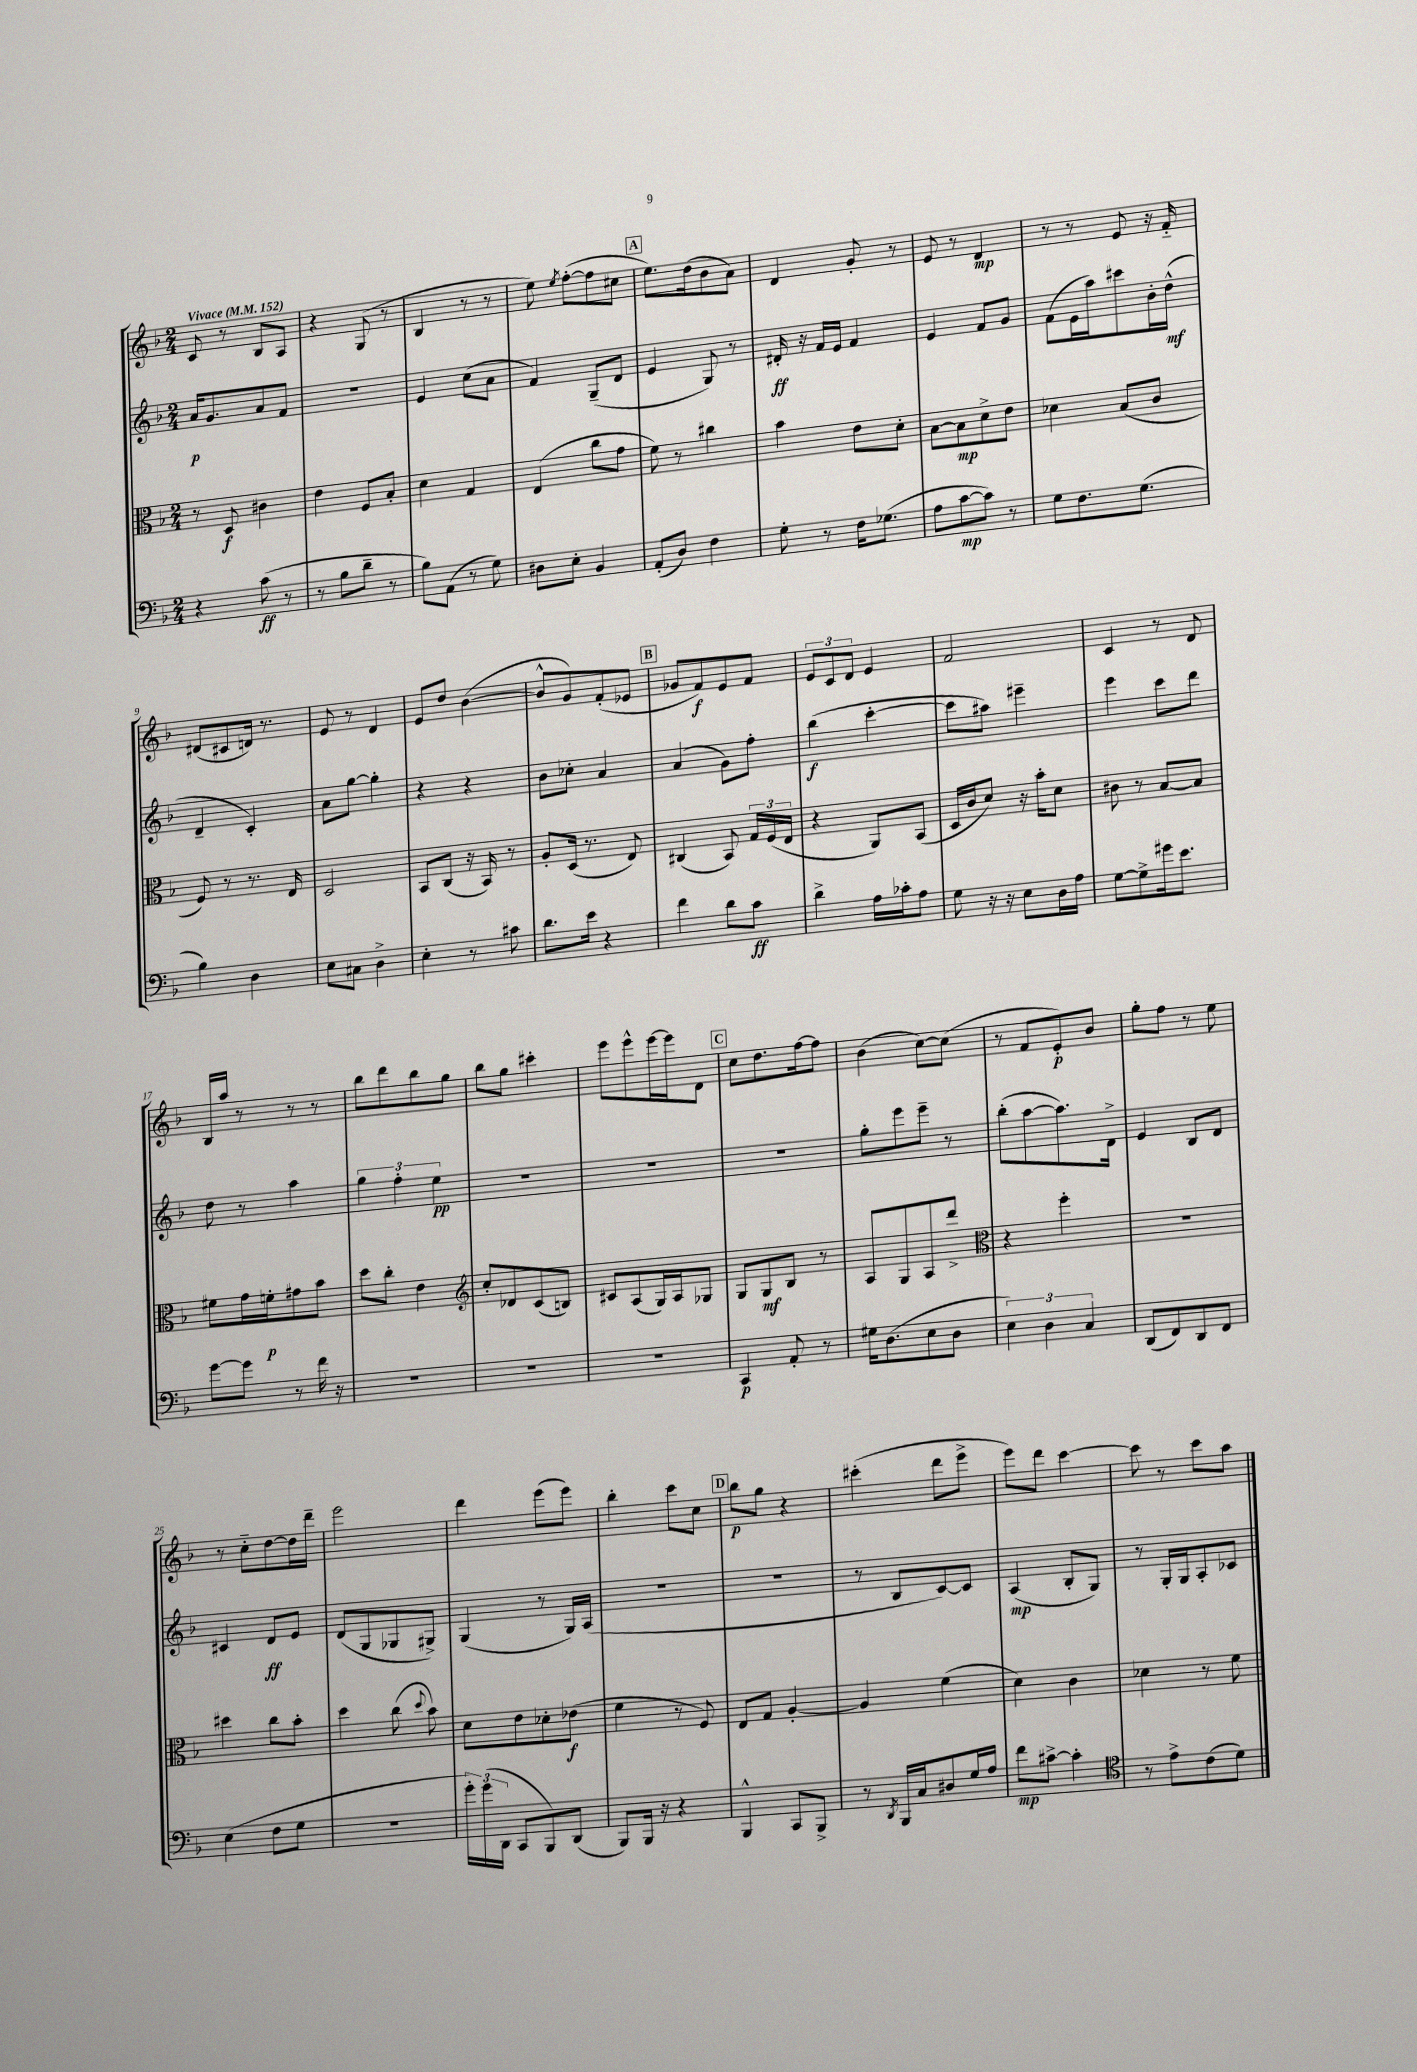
<<
\new StaffGroup <<
\new Staff = "s0" {
    \clef treble \key f \major \numericTimeSignature \time 2/4 \tempo "Vivace" 4 = 152
    \autoBeamOff c'8 r8 bes8[ a8] |
    r4 g8( r8 |
    bes4 r8 r8 |
    e''8) \acciaccatura { e''8 } f''8[~-.( f''8 cis''8] |
    \mark \markup { \box "A" } e''8.[) d''16( bes'8 a'8]) |
    d'4 g'8-. r8 |
    e'8 r8 d'4\mp |
    r8 r8 e'8 r16 f'16-_ |
    dis'8[( cis'8 d'16]) r8. |
    e'8 r8 d'4 |
    e'8[ d''8] bes'4~( |
    bes'8[-^ g'8) f'8-.( ees'8] |
    \mark \markup { \box "B" } ges'8[ f'8\f) e'8 f'8] |
    \tuplet 3/2 { e'8[ c'8 d'8] } e'4 |
    f'2 |
    c'4 r8 d'8 |
    bes16[ a''16] r8 r8 r8 |
    bes''8[ d'''8 bes''8 g''8] |
    bes''8[ g''8] cis'''4-. |
    e'''8[ e'''8-^ e'''16~ e'''16 d'8] |
    \mark \markup { \box "C" } c''8[ d''8. f''16~ f''8] |
    bes'4( c''8[~) c''8]( |
    r8 f'8[ e'8-.\p) bes'8] |
    g''8[-. f''8] r8 e''8 |
    r8 c''8[-_ d''8~ d''16 d'''16]-- |
    e'''2 |
    d'''4 e'''8[( e'''8]) |
    bes''4-. c'''8[ c''8] |
    \mark \markup { \box "D" } bes''8[\p g''8] r4 |
    cis'''4-.( d'''8[ e'''8]-> |
    e'''8[) d'''8] c'''4~ |
    c'''8 r8 c'''8[ a''8] \bar "|." |
}
\new Staff = "s1" {
    \clef treble \key f \major \numericTimeSignature \time 2/4
    \autoBeamOff a'16[\p g'8. a'8 f'8] |
    r2 |
    e'4 c''8[( a'8] |
    f'4) g8[--( d'8] |
    \mark \markup { \box "A" } e'4 g8) r8 |
    dis'16-.\ff r16 f'16[ e'16] f'4 |
    e'4 f'8[ g'8] |
    f'8[( e'16 a''16) cis'''8 bes'16-. d''16]-^\mf( |
    d'4-- c'4-.) |
    a'8[ g''8]~ g''4-. |
    r4 r4 |
    bes'8[ ces''8]-. a'4 |
    \mark \markup { \box "B" } a'4( g'8[) f''8]-. |
    bes''4\f( c'''4~-. |
    c'''8[ ais''8]) eis'''4-- |
    e'''4 c'''8[ d'''8] |
    d''8 r8 a''4 |
    \tuplet 3/2 { g''4 f''4-. e''4\pp } |
    R2 |
    R2 |
    \mark \markup { \box "C" } R2 |
    g''8[-. e'''8 e'''8]-- r8 |
    bes''8[-.( a''8~ a''8.) d'16]-> |
    e'4 bes8[ d'8] |
    cis'4 d'8[\ff e'8] |
    d'8[( g8 ges8 gis8]->) |
    g4( r8 g16[) a16]( |
    R2 |
    \mark \markup { \box "D" } r2 |
    r8 bes8[ c'8~) c'8] |
    a4\mp( bes8[-. g8]) |
    r8 g16[-. g16 a8-. ces'8] \bar "|." |
}
\new Staff = "s2" {
    \clef alto \key f \major \numericTimeSignature \time 2/4
    \autoBeamOff r8 d8\f cis'4 |
    e'4 f8[ bes8]-. |
    d'4 g4 |
    e4( c''8[ g'8] |
    \mark \markup { \box "A" } f'8) r8 cis''4 |
    bes'4 e'8[ d'8]-. |
    bes8[~ bes8\mp d'8-> e'8] |
    des'4 bes8[( c'8] |
    f8) r8 r8. e16 |
    d2 |
    bes,8[ c8]( r16 bes,16) r8 |
    a8[-. d16]( r8. e8) |
    \mark \markup { \box "B" } cis4( bes,8) \tuplet 3/2 { g16[ f16( e16] } |
    r4 a,8[) bes,8]( |
    d16[ c'16 d'8]) r16 bes'16[-. d'8] |
    cis'8 r8 bes8[~ bes8] |
    fis'8[ g'16 f'16-.\p gis'8 bes'8] |
    d''8[ c''8]-. e'4 |
    \clef treble c''8[-. des'8 c'8( b8]) |
    cis'8[ a8( g16) a16 ges8] |
    \mark \markup { \box "C" } g8[ g8\mf bes8] r8 |
    a8[ g8 a8 d'''8]-> |
    \clef alto r4 f''4-. |
    R2 |
    dis''4 c''8[ bes'8]-. |
    d''4 c''8( \appoggiatura { d''8 } bes'8) |
    d'8[ e'8 des'8-. ees'8]\f( |
    f'4 r8 f8) |
    \mark \markup { \box "D" } e8[ g8] a4~-. |
    a4 f'4( |
    d'4) c'4 |
    des'4 r8 f'8 \bar "|." |
}
\new Staff = "s3" {
    \clef bass \key f \major \numericTimeSignature \time 2/4
    \autoBeamOff r4 c'8\ff( r8 |
    r8 bes8[ d'8]-- r8 |
    bes8[) a,8]( r8 g8) |
    dis8[ e8]-. bes,4 |
    \mark \markup { \box "A" } a,8[-.( d8]) f4 |
    g8-. r8 f16[ ges8.]( |
    a8[ c'8~\mp c'8]) r8 |
    g8[ f8. g8.]( |
    bes4) d4 |
    e8[ cis8] d4-> |
    e4-. r8 cis'8 |
    d'8.[ e'16] r4 |
    \mark \markup { \box "B" } f'4 d'8[ c'8]\ff |
    d'4-> a16[ ces'16-. a8] |
    g8 r16 r16 e8[ d16 a16] |
    g8[~ g8-> gis'16 e'8.] |
    g'8[~ g'8] r8 f'16 r16 |
    R2 |
    R2 |
    R2 |
    \mark \markup { \box "C" } c,4\p a,8-. r8 |
    gis16[ d8.( e8 d8] |
    \tuplet 3/2 { e4) d4 c4 } |
    d,8[( f,8) d,8 f,8] |
    e4( f8[ g8] |
    R2 |
    \tuplet 3/2 { g'16[-.) g'16( d,16] } c,8[ bes,,8) d,8]( |
    bes,,8[) bes,,16] r16 r4 |
    \mark \markup { \box "D" } bes,,4-^ c,8[ bes,,8]-> |
    r8 \acciaccatura { d,8 } bes,,16[ c16 dis8 g16 a16] |
    f'8[\mp cis'8]~-> cis'4-. |
    \clef tenor r8 e'8[-> c'8( d'8]) \bar "|." |
}
>>
>>
